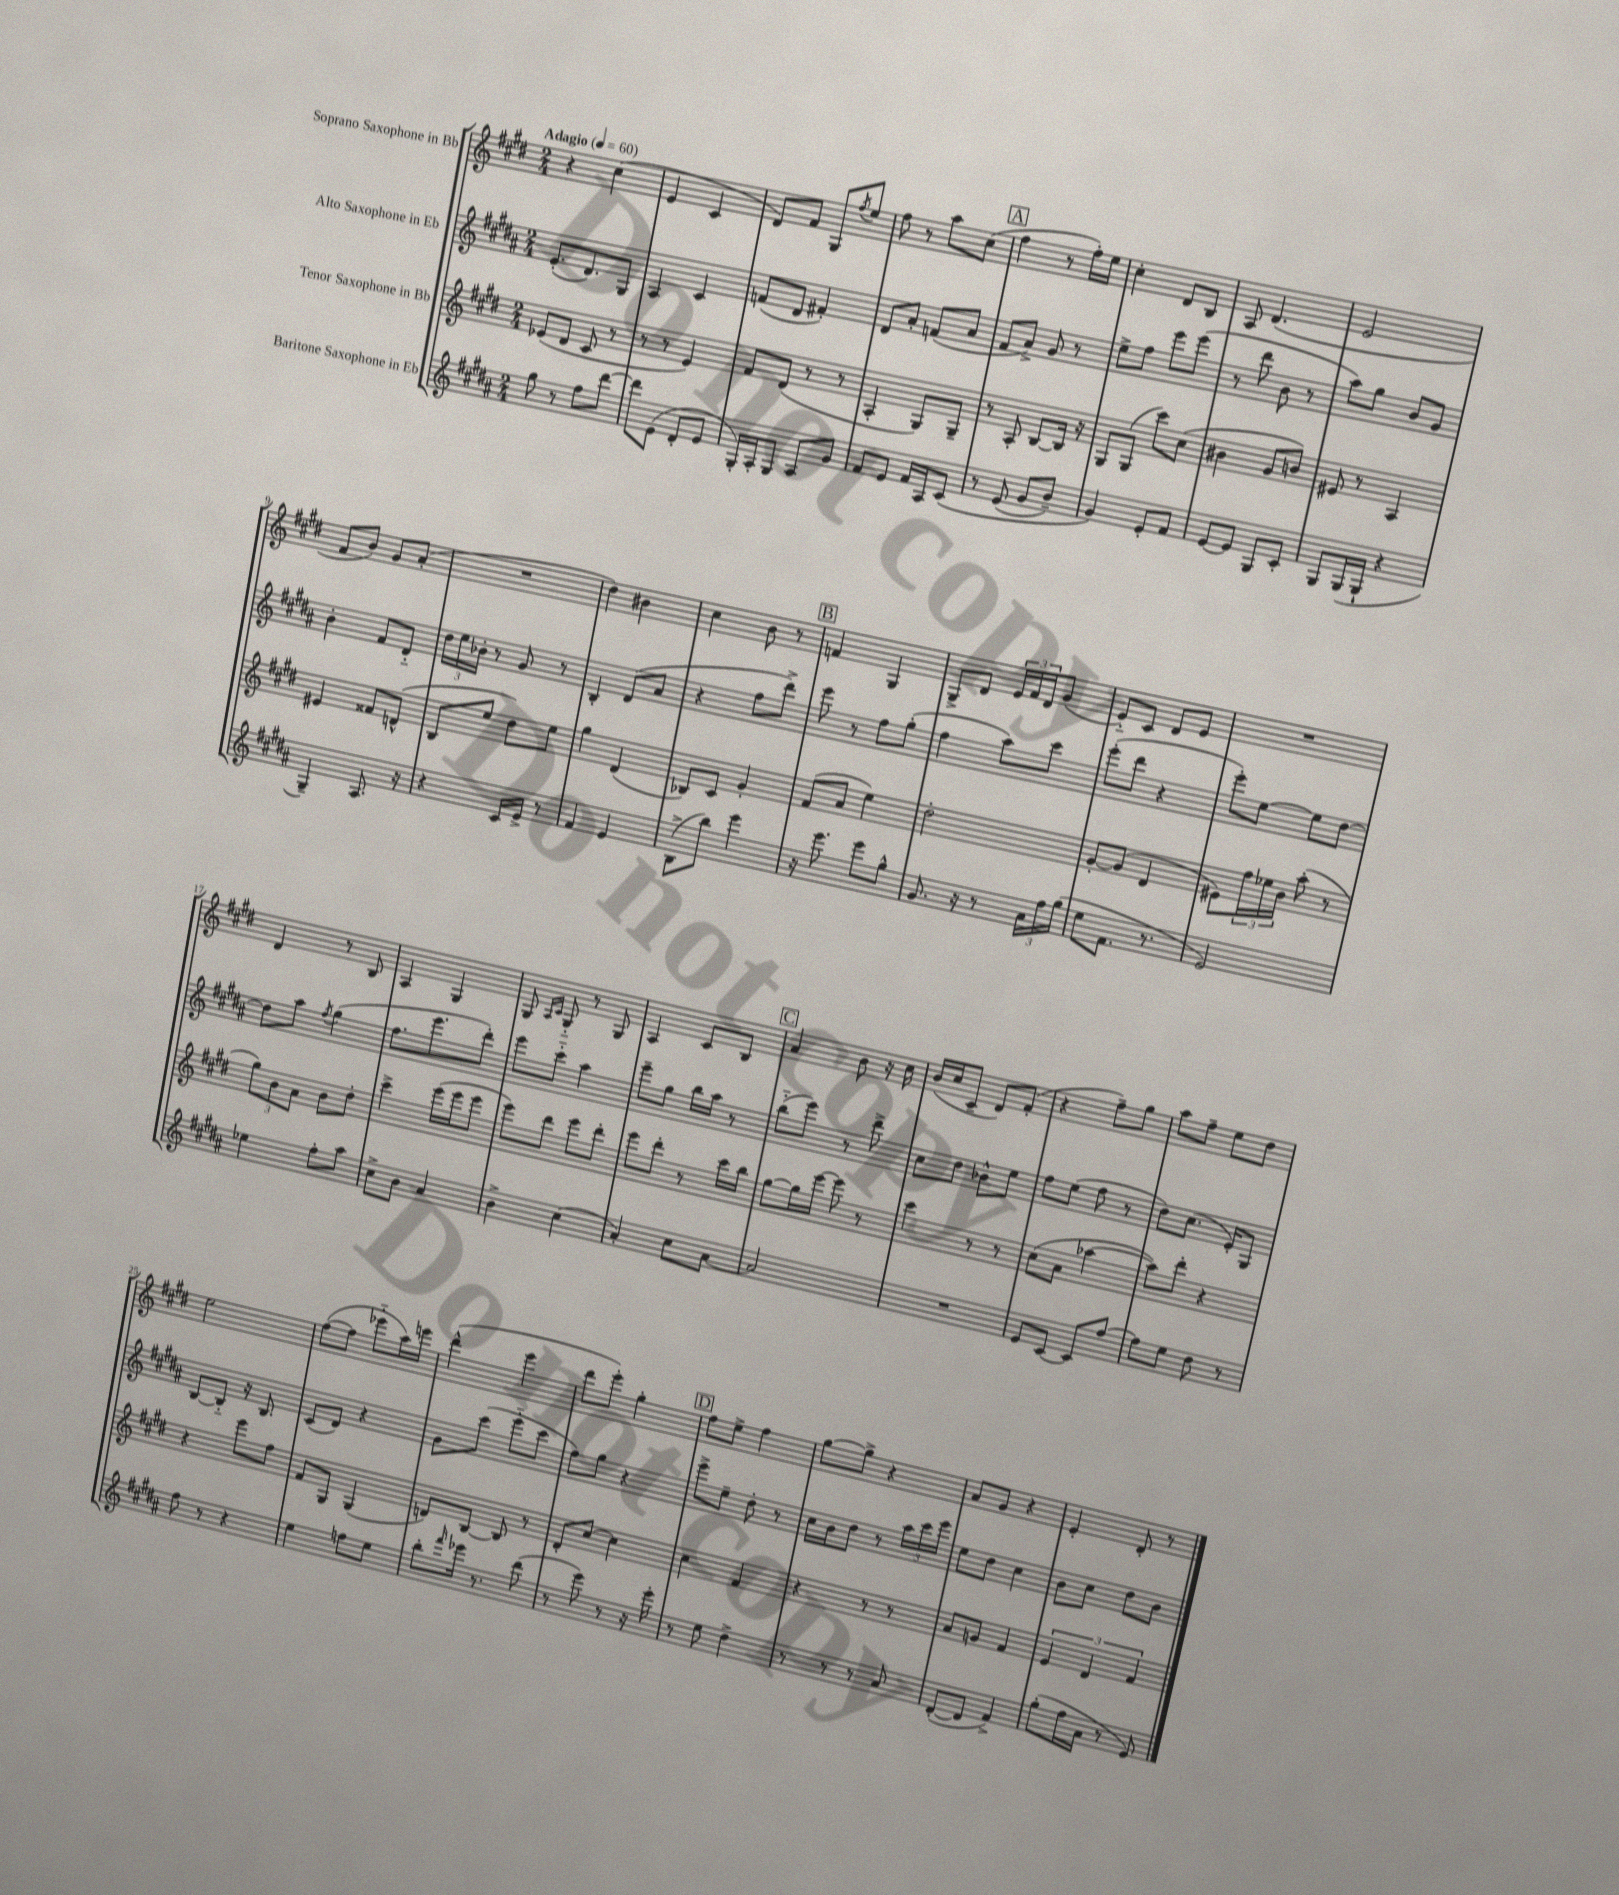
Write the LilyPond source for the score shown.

<<
\new StaffGroup <<
\new Staff = "s0" \with { instrumentName = "Soprano Saxophone in Bb" } {
    \clef treble \key e \major \numericTimeSignature \time 2/4 \tempo "Adagio" 4 = 60
    r4 cis''4( |
    e'4 cis'4 |
    dis'8) fis'8 gis8 \acciaccatura { fis''8 } e''8 |
    fis''8 r8 a''8 cis''8( |
    \mark \markup { \box "A" } fis''4 r8 fis''16-.) e''16 |
    cis''4-. dis'8 b8 |
    a8 dis'4.( |
    e'2 |
    fis'8 b'8) gis'8 a'8-.( |
    R2 |
    dis''4) bis'4 |
    cis''4 b'8 r8 |
    \mark \markup { \box "B" } f'4 gis4 |
    gis8-> dis'8 \tuplet 3/2 { e'16 fis'16 dis'16 } gis'8( |
    e'8-_) cis'8 dis'8 e'8 |
    R2 |
    dis'4 r8 b8 |
    a4 gis4 |
    gis8 \grace { a16 cis'16 } gis8-_ r8 gis8 |
    a4 cis'8 b8 |
    \mark \markup { \box "C" } a'4 b'8 r16 cis''16 |
    b'16( cis''16 cis'8-- dis'8) fis'8-.( |
    r4 fis''8--) gis''8 |
    a''8 fis''8-- e''8 dis''8 |
    e''2 |
    fis''8~( fis''8 ees'''8-_ a''16) e'''16 |
    dis'''4-^( e'''4 |
    dis'''8 e'''8-.) gis''4-. |
    \mark \markup { \box "D" } fis''8 e''8-> fis''4 |
    gis''8~ gis''8-> r4 |
    a'8 gis'8 r4 |
    e'4-. dis'8-. r8 \bar "|." |
}
\new Staff = "s1" \with { instrumentName = "Alto Saxophone in Eb" } {
    \clef treble \key b \major \numericTimeSignature \time 2/4
    e'8.-.( dis'8.) gis8 |
    ais4 cis'4 |
    f'8( dis'8 fis'4-.) |
    dis'8 ais'8-. f'8( ais'8 |
    \mark \markup { \box "A" } fis'8 ais'8->) gis'8 r8 |
    e''8-> fis''8 e'''8 e'''8( |
    r8 dis'''8 b'8 r8 |
    ais''8) gis''8 b'8 gis'8 |
    b'4-. fis'8 dis'8-_ |
    \tuplet 3/2 { dis''16 e''16 bes'16-. } r8 gis'8 r8 |
    b4-. dis'8( ais'8 |
    r4 fis''8 dis'''8->) |
    \mark \markup { \box "B" } e'''8 r8 fis''8 gis''8-.( |
    fis''4 ais''8) cis'''8 |
    e'''8-.( dis'''8 r4 |
    e'''8-.) e''8~ e''8 dis''8~ |
    dis''8 ais''8 \acciaccatura { fis''8 } gis''4( |
    fis''8. e'''8. dis'''8-.) |
    e'''8 cis'''8-_ ais''4 |
    e'''8-- gis''8 b''16 ais''16 r8 |
    \mark \markup { \box "C" } b''8-_( e'''8) r8 dis'''8-> |
    cis''8 dis''8 bes'8-^ e''8 |
    fis''8 e''8( fis''8 r8 |
    dis''8) cis''8.( e'16-.) gis8 |
    b8~ b8-_ r16 b8. |
    cis'8( dis'8) r4 |
    gis'8 cis'''8( e'''8-_ cis'''8 |
    fis''8) gis''8 r4 |
    \mark \markup { \box "D" } e'''8-> e''8-- dis''8-. r8 |
    cis''16 b'16 dis''8 r8 \tuplet 3/2 { ais''16 cis'''16 e'''16 } |
    e''8 dis''8 cis''4 |
    b'8 cis''8 dis''8 b'8 \bar "|." |
}
\new Staff = "s2" \with { instrumentName = "Tenor Saxophone in Bb" } {
    \clef treble \key e \major \numericTimeSignature \time 2/4
    ees'8( dis'8 cis'8 r8 |
    r8 r8 e'4) |
    fis'8 dis'8( r8 r8 |
    a4-. gis8) gis8-- |
    \mark \markup { \box "A" } r8 a8-. b8~ b16 r16 |
    gis8 gis8( cis'''8) cis''8( |
    bis'4 gis'8 b'8) |
    eis'8 r8 a4 |
    eis'4 fisis'8 d'8-^( |
    b8 e''8 dis''8) e''8 |
    gis''4 dis'4( |
    bes8) cis'8 gis'4-. |
    \mark \markup { \box "B" } fis'8( a'8 e''4) |
    dis''2-. |
    gis'8~-. gis'8( dis'4 |
    eis'8) \tuplet 3/2 { fis''16 ees''16 b'16 } a''8-.( r8 |
    \tuplet 3/2 { gis''8) b'8 a'8 } b'8 dis''8-. |
    cis'''4-> e'''16( e'''16 e'''8 |
    e'''8) dis'''8 e'''8 dis'''8-. |
    e'''8 dis'''8-. r8 cis'''16 b''16 |
    \mark \markup { \box "C" } gis''8~ gis''16 e'''16~ e'''8 r8 |
    cis'''4 r8 r8 |
    cis''8( a'8 aes''4~ |
    aes''8) dis'''8-. r4 |
    r4 e'''8 fis''8 |
    fis'8 gis8 gis4( |
    d'8) b8~ b8 r8 |
    dis'8-. cis''8~ cis''4 |
    \mark \markup { \box "D" } cis''4 fis'4 |
    r4 r8 r8 |
    a'8 g'8 fis'4 |
    \tuplet 3/2 { e'4 dis'4 fis'4 } \bar "|." |
}
\new Staff = "s3" \with { instrumentName = "Baritone Saxophone in Eb" } {
    \clef treble \key b \major \numericTimeSignature \time 2/4
    gis''8 r8 fis''8 dis'''8~ |
    dis'''8 e'8( dis'8-. e'8 |
    gis16-.) ais16-. gis8 ais8 gis'8 |
    fis'8 e'8 fis'16 ais16 cis'8\( |
    \mark \markup { \box "A" } r8 e'8( gis'8 b'8--) |
    gis'4\) e'8-. fis'8 |
    e'8~ e'8 gis8 cis'8-. |
    gis8 gis16( gis16-! r4 |
    gis4--) ais8. r16 |
    r4 cis'16 e'16-> r8 |
    fis'4 e'4 |
    b8->( b''8) e'''4 |
    \mark \markup { \box "B" } r16 e'''8. e'''8 gis''8-^ |
    gis'8. r16 r8 \tuplet 3/2 { ais'16 fis''16 gis''16( } |
    e''8 fis'8. r8. |
    e'2) |
    ees''4 fis''8-. ais''8 |
    cis''8-> b'8 ais'4 |
    b'4-> cis''4( |
    ais'4-.) cis''8 ais'8~ |
    \mark \markup { \box "C" } ais'2 |
    R2 |
    e'8 cis'8~ cis'8 fis''8~ |
    fis''8 e''8 dis''8 r8 |
    fis''8 r8 r4 |
    e''4 f''8 e''8 |
    b''8-. \grace { fis'''16 } ees'''16 r8. dis'''8( |
    r8 e'''8) r8 r16 e'''16-. |
    \mark \markup { \box "D" } r8 e''8 dis''4-> |
    r8 r8 r8 ais'8 |
    dis'8~-.( dis'8 fis'4->) |
    gis''8-.( fis''16 ais'16 r8 e'8) \bar "|." |
}
>>
>>
